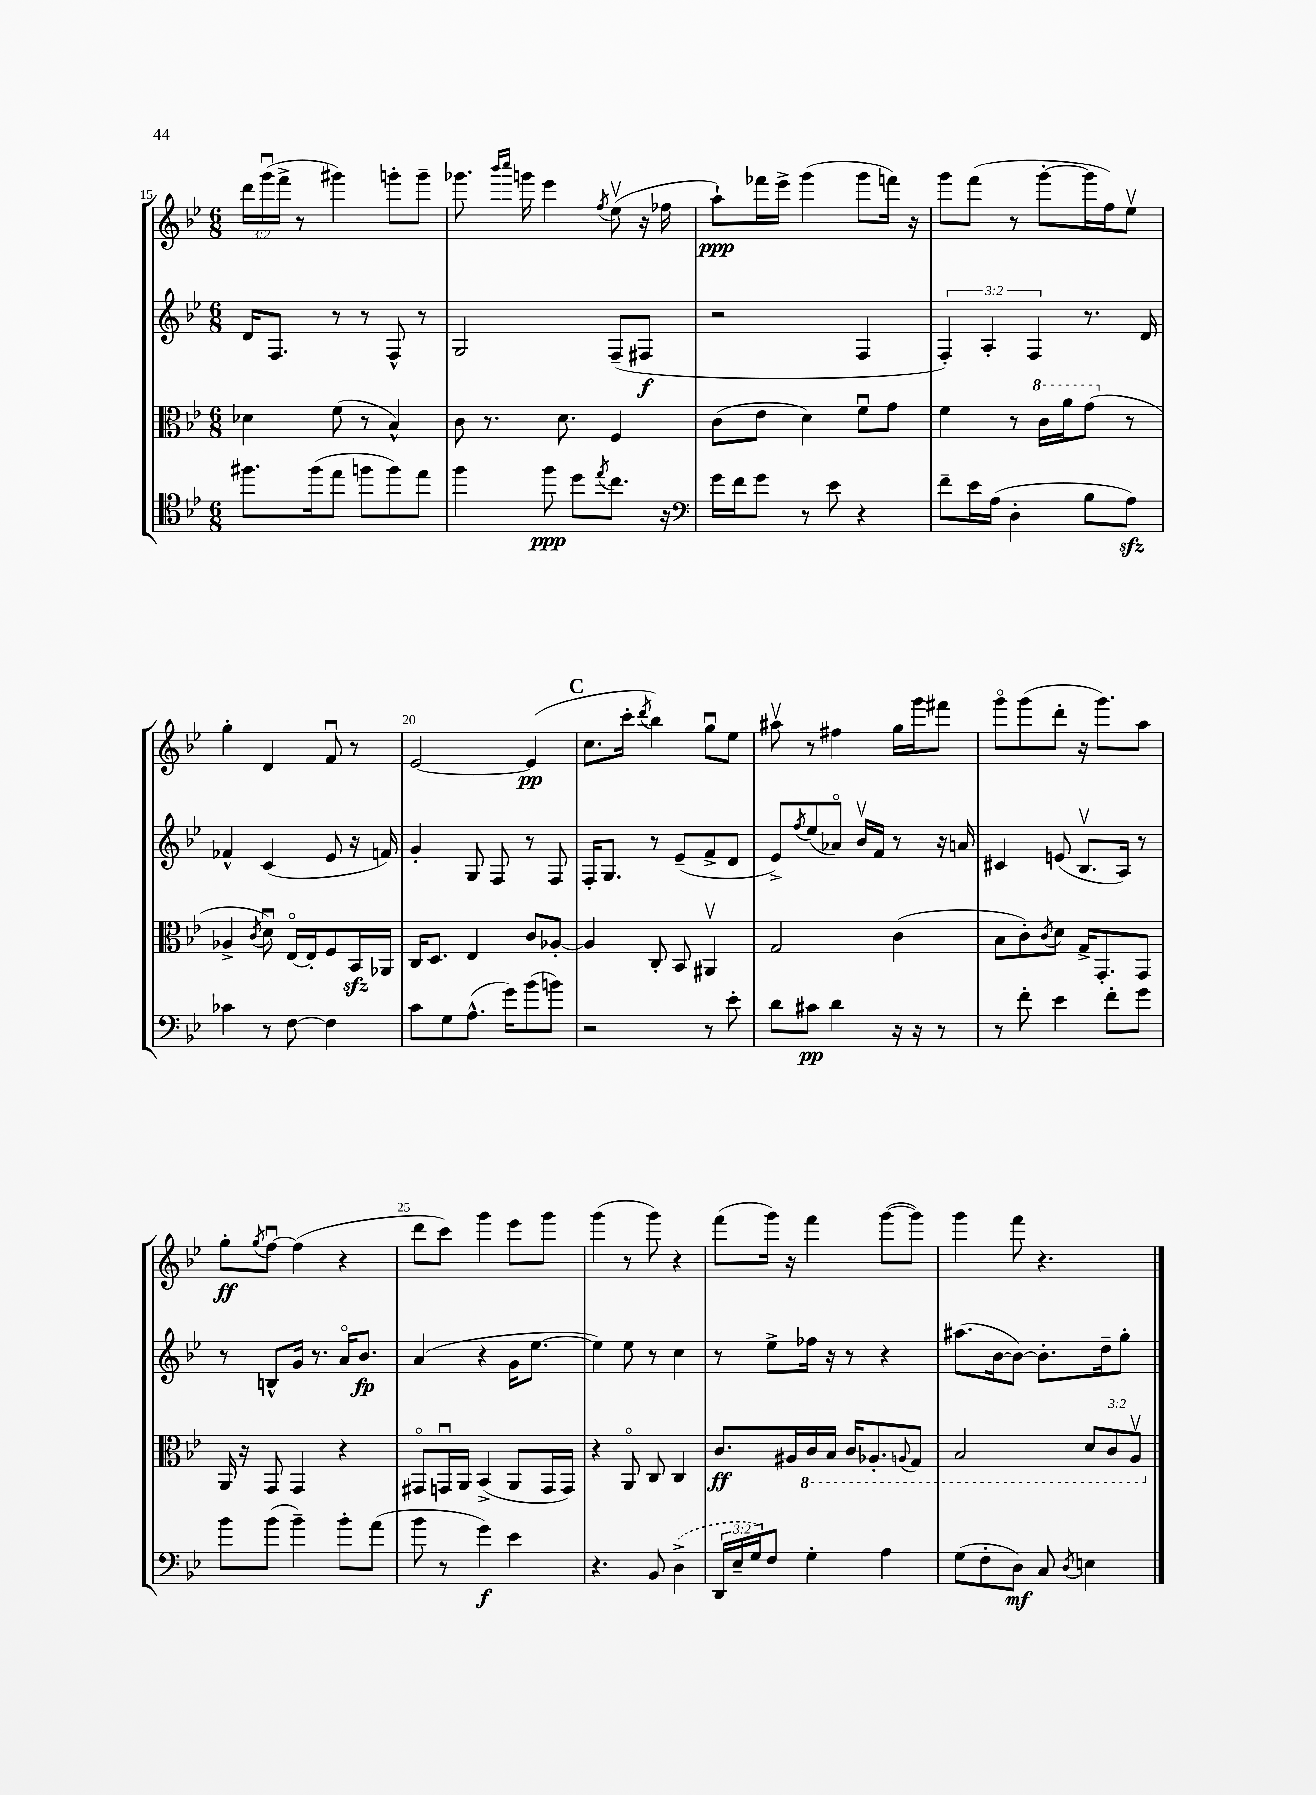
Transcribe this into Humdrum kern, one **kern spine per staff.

**kern	**dynam	**kern	**dynam	**kern	**dynam	**kern	**dynam
*part4	*part4	*part3	*part3	*part2	*part2	*part1	*part1
*staff4	*staff4	*staff3	*staff3	*staff2	*staff2	*staff1	*staff1
*clefC4	*	*clefC3	*	*clefG2	*	*clefG2	*
*k[b-e-]	*	*k[b-e-]	*	*k[b-e-]	*	*k[b-e-]	*
*M6/8	*	*M6/8	*	*M6/8	*	*M6/8	*
=15	=15	=15	=15	=15	=15	=15	=15
8.ff#X\L	.	4d-X\	.	16d/KL	.	24ddd\LL	.
.	.	.	.	.	.	(24gggu\	.
.	.	.	.	8.F/J	.	.	.
.	.	.	.	.	.	24fff^\JJ	.
.	.	.	.	.	.	8r	.
(16ff#\k	.	.	.	.	.	.	.
8ee-\J	.	(8f\	.	8r	.	4ggg#X\)	.
8ffn\L	.	8r	.	8r	.	.	.
8ff\)	.	4B-^^/)	.	8F^^/	.	8gggn'\L	.
8ee-\J	.	.	.	8r	.	8ggg~\J	.
=16	=16	=16	=16	=16	=16	=16	=16
4ff\	.	8c\	.	2G/	.	8.ggg-X\	.
.	.	8.r	.	.	.	.	.
.	.	.	.	.	.	16qqbbb-/LL	.
.	.	.	.	.	.	16qqcccc/JJ	.
.	.	.	.	.	.	16gggn\	.
8ff\	ppp	.	.	.	.	4eee-\	.
.	.	8.d\	.	.	.	.	.
8dd\L	.	.	.	.	.	.	.
8qee-/	.	.	.	.	.	8qff/	.
8.cc\J	.	4F/	.	(8F~/L	.	(8ee-v\	.
.	.	.	.	8F#X/J	f	16r	.
16r	.	.	.	.	.	16ff-X\	.
=17	=17	=17	=17	=17	=17	=17	=17
*clefF4	*	*	*	*	*	*	*
16g\LL	.	(8c\L	.	2r	.	8aa`\L)	ppp
16f\J	.	.	.	.	.	.	.
8g\J	.	8e-\J	.	.	.	16fff-X\L	.
.	.	.	.	.	.	16eee-^\JJ	.
8r	.	4d\)	.	.	.	(4ggg\	.
8e-\	.	.	.	.	.	.	.
4r	.	8fu\L	.	4F/	.	8ggg\L	.
.	.	8g\J	.	.	.	16fffn\Jk)	.
.	.	.	.	.	.	16r	.
=18	=18	=18	=18	=18	=18	=18	=18
8f~\L	.	4f\	.	6F'/)	.	8ggg\L	.
16e-\L	.	.	.	.	.	(8fff\J	.
.	.	.	.	6A'/	.	.	.
(16A\JJ	.	.	.	.	.	.	.
4D'\	.	8r	.	.	.	8r	.
.	.	.	.	6F/	.	.	.
*	*	*8va	*	*	*	*	*
.	.	16cc\LL	.	.	.	[8ggg'\L	.
.	.	16aa\J	.	.	.	.	.
8B-\L	.	(8gg\J	.	8.r	.	16ggg\L]	.
.	.	.	.	.	.	16ff\J)	.
*	*	*X8va	*	*	*	*	*
8Azz\J)	.	8r	.	.	.	8ee-v\J	.
.	.	.	.	16d/	.	.	.
!!LO:LB:g=z
=19	=19	=19	=19	=19	=19	=19	=19
4c-X\	.	4A-X^/	.	4f-X^^/	.	4gg'\	.
.	.	8qc/	.	.	.	.	.
8r	.	8du\)	.	(4c/	.	4d/	.
[8F\	.	[16E-/LL	.	.	.	.	.
.	.	16E-'/J]	.	.	.	.	.
4F\]	.	8F/	.	8e-/	.	8fu/	.
.	.	16BB-zz/L	.	16r	.	8r	.
.	.	16AA-X/JJ	.	16fn/)	.	.	.
=20	=20	=20	=20	=20	=20	=20	=20
8c\L	.	16C/KL	.	4g'/	.	[2e-/	.
.	.	8.D/J	.	.	.	.	.
8G\	.	.	.	.	.	.	.
(8.A^^\J	.	4E-/	.	8G/	.	.	.
.	.	.	.	8F/	.	.	.
16g\KL)	.	.	.	.	.	.	.
(8b-\	.	8c/L	.	8r	.	(4e-/]	pp
8bn\J)	.	[8A-X'/J	.	8F/	.	.	.
!!LO:REH:place=s1:t=C
=21	=21	=21	=21	=21	=21	=21	=21
2r	.	4A-/]	.	16F'/KL	.	8.cc\L	.
.	.	.	.	8.G/J	.	.	.
.	.	.	.	.	.	16ccc'\Jk	.
.	.	.	.	.	.	8qddd/	.
.	.	8C'/	.	8r	.	4bb-\)	.
.	.	8BB-/	.	(8e-~/L	.	.	.
8r	.	4AA#Xv/	.	8f^/	.	8ggu\L	.
8e-'\	.	.	.	8d/J	.	8ee-\J	.
=22	=22	=22	=22	=22	=22	=22	=22
8d\L	.	2G/	.	8e-^/L)	.	8aa#Xv\	.
.	.	.	.	8qff/	.	.	.
8c#X\J	pp	.	.	(8ee-/	.	8r	.
4d\	.	.	.	8a-X/J)	.	4ff#X\	.
.	.	.	.	16b-v/LL	.	.	.
.	.	.	.	16f/JJ	.	.	.
16r	.	(4c\	.	8r	.	16gg\LL	.
16r	.	.	.	.	.	16ggg\J	.
8r	.	.	.	16r	.	8fff#X\J	.
.	.	.	.	16an/	.	.	.
=23	=23	=23	=23	=23	=23	=23	=23
8r	.	8B-\L	.	4c#X/	.	8ggg\L	.
8f'\	.	8c'\)	.	.	.	(8ggg\	.
.	.	8qc/	.	.	.	.	.
4e-\	.	8d\J	.	(8en/	.	8ddd'\J	.
.	.	16G^/KL	.	8.B-v/L	.	16r	.
.	.	8.GG'/	.	.	.	8.ggg\L)	.
8f'\L	.	.	.	.	.	.	.
.	.	.	.	16A/Jk)	.	.	.
8g\J	.	8GG/J	.	8r	.	8aa\J	.
!!LO:LB:g=z
=24	=24	=24	=24	=24	=24	=24	=24
8b-\L	.	16AA/	.	8r	.	8gg'\L	ff
.	.	16r	.	.	.	.	.
.	.	.	.	.	.	8qgg/	.
(8b-\J	.	8GG/	.	8Bn^^/L	.	[8ffu\J	.
4b-~\)	.	4GG/	.	16g/Jk	.	(4ff\]	.
.	.	.	.	8.r	.	.	.
8b-'\L	.	4r	.	16a/KL	.	4r	.
.	.	.	.	8.b-/J	fp	.	.
(8a\J	.	.	.	.	.	.	.
=25	=25	=25	=25	=25	=25	=25	=25
8b-\	.	8GG#X/L	.	(4a/	.	8ddd\L	.
8r	.	16GGnu/L	.	.	.	8ccc\J)	.
.	.	16AA/JJ	.	.	.	.	.
4g\)	f	(4BB-^/	.	4r	.	4ggg\	.
4e-\	.	8AA/L	.	16g\KL	.	8eee-\L	.
.	.	.	.	[8.ee-\J	.	.	.
.	.	16GG/L	.	.	.	8ggg\J	.
.	.	16GG/JJ)	.	.	.	.	.
=26	=26	=26	=26	=26	=26	=26	=26
4.r	.	4r	.	4ee-\])	.	(4ggg\	.
.	.	8AA/	.	8ee-\	.	8r	.
8BB-/	.	8C/	.	8r	.	8ggg\)	.
(4D^\	.	4C/	.	4cc\	.	4r	.
=27	=27	=27	=27	=27	=27	=27	=27
24DD/LL	.	8.c/L	ff	8r	.	(8fff\L	.
24E-~/	.	.	.	.	.	.	.
24G/J)	.	.	.	.	.	.	.
8F/J	.	.	.	8ee-^\L	.	16ggg\Jk)	.
.	.	16A#X/L	.	.	.	16r	.
*	*	*8ba	*	*	*	*	*
4G'\	.	16C/	.	16ff-X\Jk	.	4fff\	.
.	.	16BB-/JJ	.	16r	.	.	.
.	.	16C/KL	.	8r	.	.	.
.	.	8.AA-X'/	.	.	.	.	.
4A\	.	.	.	4r	.	([8ggg\L	.
.	.	8qqAAn/	.	.	.	.	.
.	.	8GG/J	.	.	.	8ggg\J])	.
=28	=28	=28	=28	=28	=28	=28	=28
(8G\L	.	2BB-/	.	(8.aa#X\L	.	4ggg\	.
8F'\	.	.	.	.	.	.	.
.	.	.	.	[16b-\k	.	.	.
8D\J)	mf	.	.	8b-\J_)	.	8fff\	.
8C/	.	.	.	8.b-'\L]	.	4.r	.
8qD/	.	.	.	.	.	.	.
4En\	.	12D/L	.	.	.	.	.
.	.	.	.	16dd~\k	.	.	.
.	.	12C/	.	.	.	.	.
.	.	.	.	8gg'\J	.	.	.
.	.	12AAv/J	.	.	.	.	.
*	*	*X8ba	*	*	*	*	*
==	==	==	==	==	==	==	==
*-	*-	*-	*-	*-	*-	*-	*-
